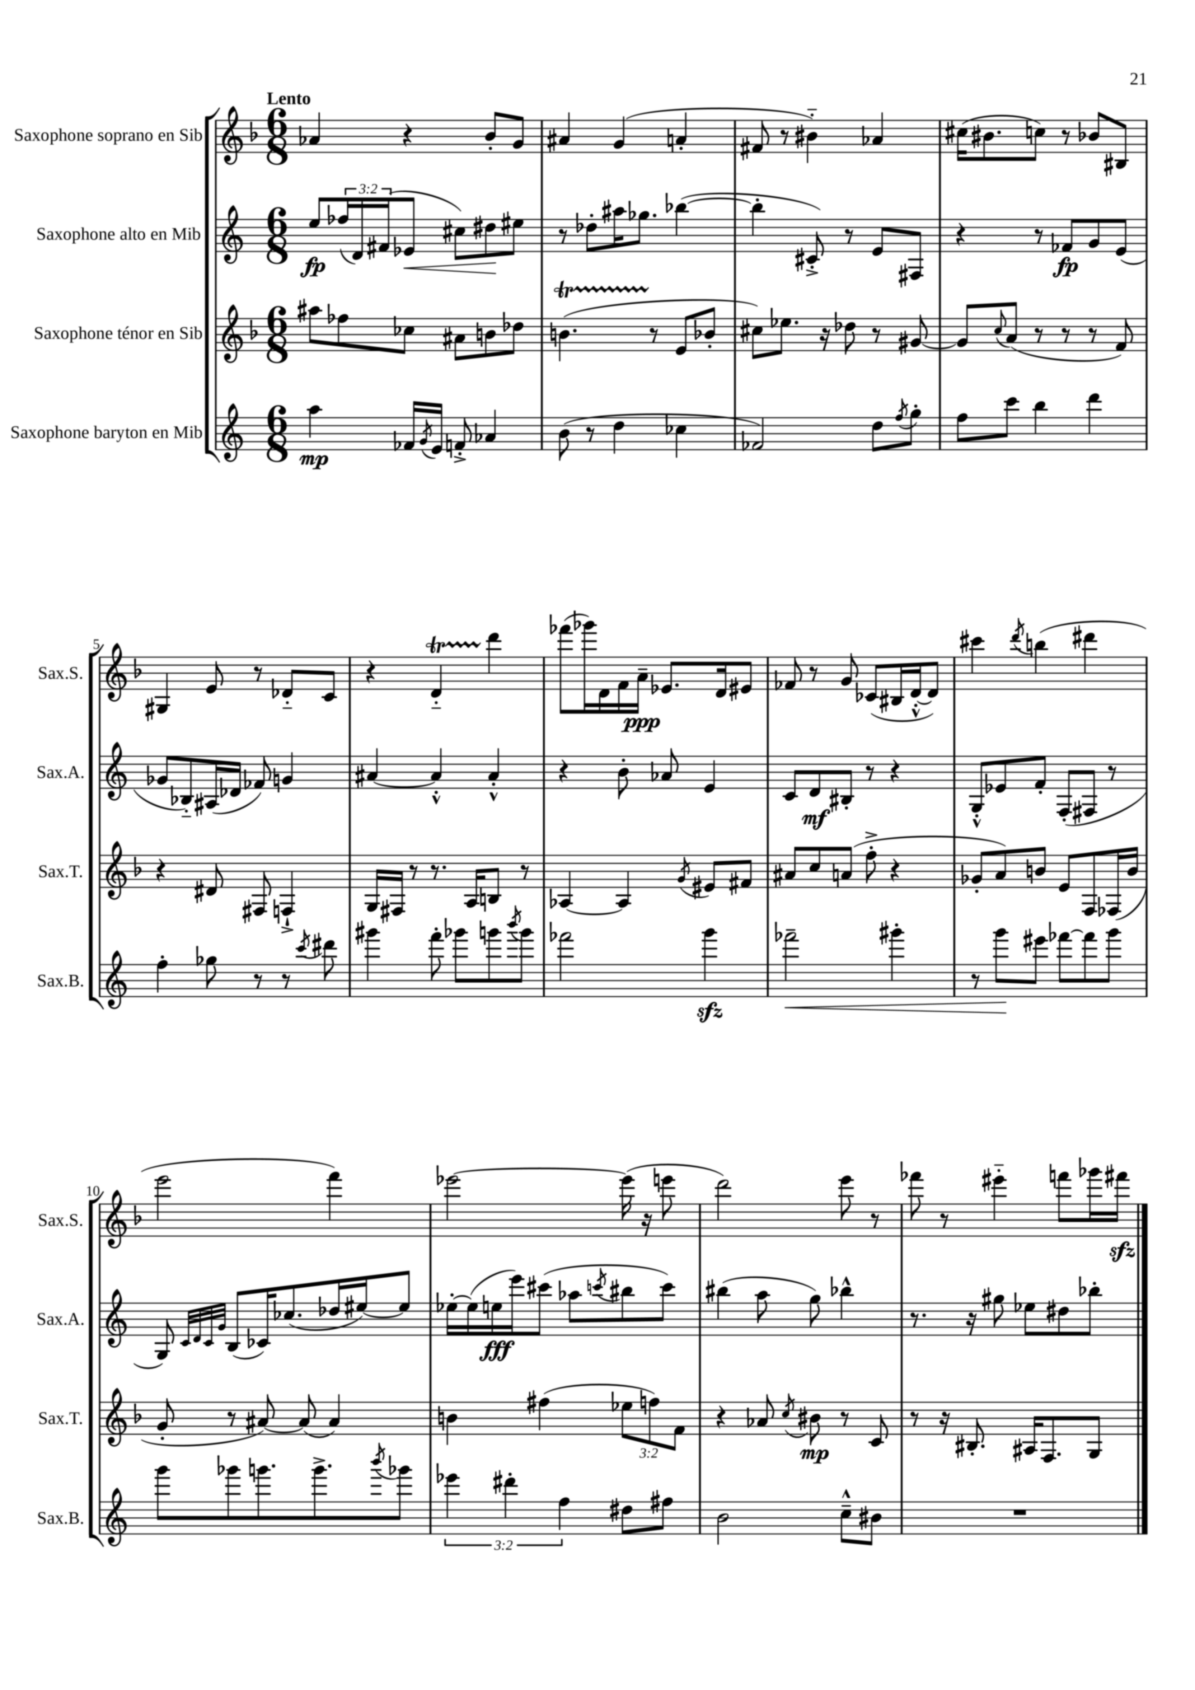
<<
\new StaffGroup <<
\new Staff = "s0" \with { instrumentName = "Saxophone soprano en Sib" shortInstrumentName = "Sax.S." } {
    \clef treble \key f \major \numericTimeSignature \time 6/8 \tempo "Lento"
    aes'4 r4 bes'8-. g'8 |
    ais'4 g'4( a'4-. |
    fis'8 r8 bis'4-_) aes'4 |
    cis''16( bis'8. c''8) r8 bes'8 bis8 |
    gis4 e'8 r8 des'8-_ c'8 |
    r4 d'4-_\startTrillSpan d'''4\stopTrillSpan |
    fes'''8( ges'''16) d'16 f'16 a'16--\ppp ees'8. d'16 eis'8 |
    fes'8 r8 g'8 ces'8( bis16 d'16~-.-^ d'8) |
    cis'''4 \acciaccatura { d'''8 } b''4( dis'''4 |
    e'''2 f'''4) |
    ees'''2~ ees'''16( r16 e'''8 |
    d'''2) e'''8 r8 |
    fes'''8 r8 eis'''4-_ f'''8 ges'''16 fis'''16\sfz \bar "|." |
}
\new Staff = "s1" \with { instrumentName = "Saxophone alto en Mib" shortInstrumentName = "Sax.A." } {
    \clef treble \key c \major \numericTimeSignature \time 6/8 \override Staff.TupletNumber.text = #tuplet-number::calc-fraction-text
    e''8\fp \tuplet 3/2 { fes''16( d'16) fis'16( } ees'8\< cis''8) dis''8\! eis''8 |
    r8 des''8-. ais''16 ges''8. bes''4~( |
    bes''4-. cis'8-.->) r8 e'8 fis8 |
    r4 r8 fes'8\fp g'8 e'8( |
    ges'8 bes8-_) ais16( des'16 fes'8) g'4 |
    ais'4~ ais'4-.-^ ais'4-.-^ |
    r4 b'8-. aes'8 e'4 |
    c'8 d'8\mf bis8-. r8 r4 |
    g8-.-^ ees'8 f'8-. f8-.( fis8 r8 |
    g8) \grace { c'32 d'32 c'32 g'32 } b8( ces'16) ces''8.( des''16 eis''16~) eis''8 |
    ees''16~-. ees''16( e''16\fff e'''16) cis'''8( aes''8 \acciaccatura { c'''8 } bis''8 c'''8) |
    bis''4( a''8 g''8) bes''4-^ |
    r8. r16 gis''8 ees''8 dis''8 bes''8-. \bar "|." |
}
\new Staff = "s2" \with { instrumentName = "Saxophone ténor en Sib" shortInstrumentName = "Sax.T." } {
    \clef treble \key f \major \numericTimeSignature \time 6/8 \override Staff.TupletNumber.text = #tuplet-number::calc-fraction-text
    ais''8 fes''8 ces''8 ais'8 b'8 des''8 |
    b'4.\startTrillSpan( r8\stopTrillSpan e'8 bes'8-. |
    cis''8) ees''8. r16 des''8 r8 gis'8~ |
    gis'8 \appoggiatura { c''8 } a'8( r8 r8 r8 f'8) |
    r4 dis'8 fis8 f4-!-> |
    g16 fis16 r8 r8. a16 b8 r8 |
    aes4~ aes4 \acciaccatura { g'8 } eis'8 fis'8 |
    ais'8 c''8 a'8( f''8-.-> r4 |
    ges'8-. a'8) b'8 e'8 f8 fes16( b'16 |
    g'8-. r8 ais'8~) ais'8( ais'4) |
    b'4 fis''4( \tuplet 3/2 { ees''8 f''8) f'8 } |
    r4 aes'8 \acciaccatura { c''8 } bis'8\mp r8 c'8 |
    r8 r16 bis8.-. ais16 f8. g8 \bar "|." |
}
\new Staff = "s3" \with { instrumentName = "Saxophone baryton en Mib" shortInstrumentName = "Sax.B." } {
    \clef treble \key c \major \numericTimeSignature \time 6/8 \override Staff.TupletNumber.text = #tuplet-number::calc-fraction-text
    a''4\mp fes'16 \acciaccatura { g'8 } e'16 f'8-.-> aes'4 |
    b'8( r8 d''4 ces''4 |
    fes'2) d''8 \acciaccatura { f''8 } g''8-. |
    f''8 c'''8 b''4 d'''4 |
    f''4-. ges''8 r8 r8 \acciaccatura { c'''8 } dis'''8 |
    gis'''4 f'''8-. ges'''8 g'''8 \acciaccatura { b'''8 } g'''8 |
    fes'''2 g'''4\sfz |
    fes'''2--\< gis'''4-. |
    r8 g'''8\! eis'''8 fes'''8~ fes'''8 g'''8 |
    g'''8 ges'''8 g'''8. g'''8.-> \acciaccatura { b'''8 } ges'''8 |
    \tuplet 3/2 { ees'''4 dis'''4-. f''4 } dis''8 fis''8 |
    b'2 c''8---^ bis'8 |
    R2. \bar "|." |
}
>>
>>
